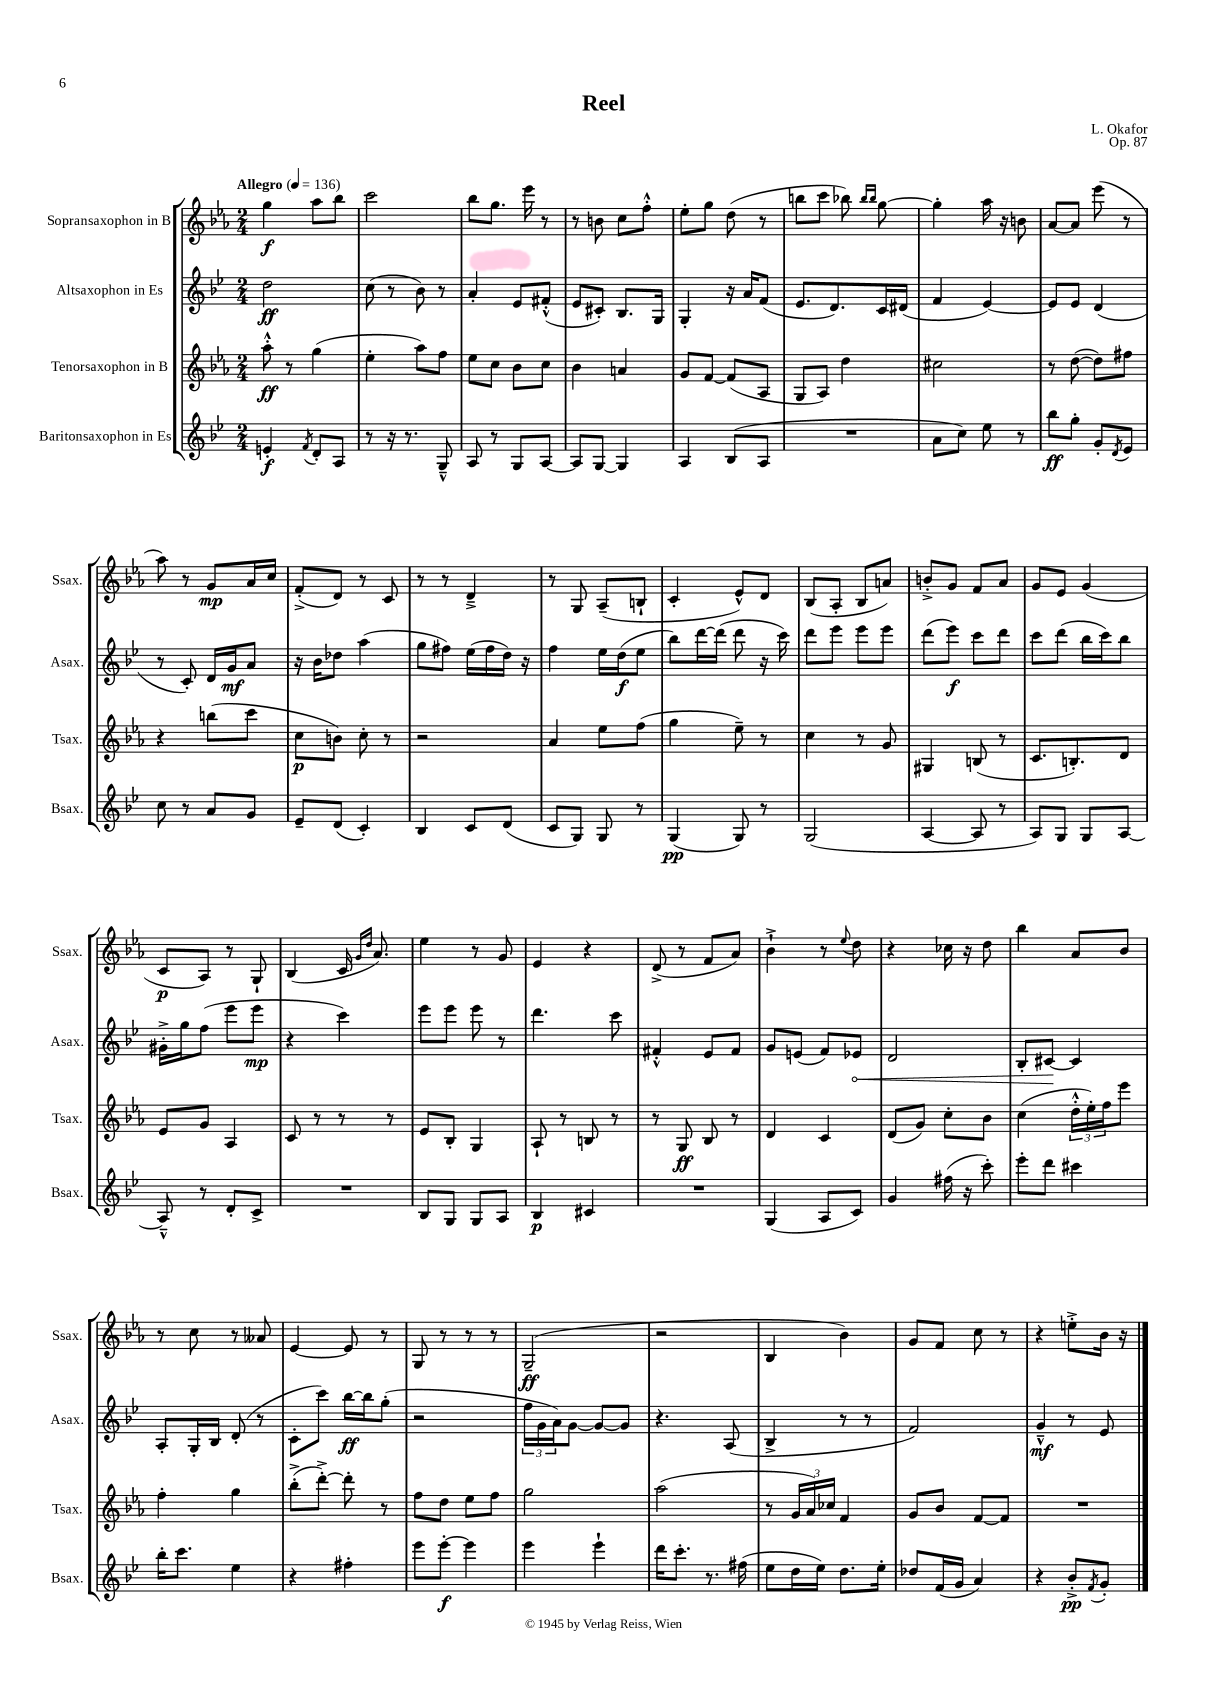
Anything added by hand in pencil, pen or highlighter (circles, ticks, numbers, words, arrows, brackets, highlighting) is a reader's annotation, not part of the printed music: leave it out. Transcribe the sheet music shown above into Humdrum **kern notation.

**kern	**kern	**kern	**kern
*staff4	*staff3	*staff2	*staff1
*clefG2	*clefG2	*clefG2	*clefG2
*k[b-e-]	*k[b-e-a-]	*k[b-e-]	*k[b-e-a-]
*M2/4	*M2/4	*M2/4	*M2/4
*MM136	*MM136	*MM136	*MM136
4e'	8aa-'^^	2dd	4gg
.	8r	.	.
8qf	.	.	.
8d'	(4gg	.	8aa-
8A	.	.	8bb-
=	=	=	=
8r	4ee-'	(8cc	2ccc
16r	.	8r	.
8.r	.	.	.
.	8aa-)	8b-)	.
8G~^^	8ff	8r	.
=	=	=	=
8A	8ee-	4a'	8bb-
8r	8cc	.	8.gg
8G	8b-	8e-	.
.	.	.	16eee-
[8A	8cc	(8f#'^^	8r
=	=	=	=
8A]	4b-	8e-	8r
[8G	.	8c#')	8b
4G]	4a	8.B-	8cc
.	.	.	8ff'^^
.	.	16G	.
=	=	=	=
4A	8g	4G'	8ee-'
.	[8f	.	8gg
(8B-	(8f]	16r	(8dd
.	.	16a	.
8A	8A-	(8f	8r
=	=	=	=
2r	8G	8.e-	8bb
.	8A-)	.	8ccc
.	.	8.d)	.
.	4dd	.	8bb-)
.	.	.	16qqbb-
.	.	.	16qqbb-
.	.	16c	[8gg
.	.	(16d#	.
=	=	=	=
8a	2cc#	4f	4gg']
8cc)	.	.	.
8ee-	.	[4e-)	16aa-
.	.	.	16r
8r	.	.	8b
=	=	=	=
8bb-	8r	8e-]	[8a-
8gg'	([8dd	8e-	8a-]
8g'	8dd])	(4d	(8eee-
8qd	.	.	.
8e-	8ff#	.	8r
=	=	=	=
8cc	4r	8r	8aa-)
8r	.	8c')	8r
8a	(8bb	16d	8g
.	.	16g	.
8g	8ccc	8a	16a-
.	.	.	16cc
=	=	=	=
8e-~	8cc	16r	(8f'^
.	.	16b-	.
(8d	8b)	8dd-	8d)
4c')	8cc'	(4aa	8r
.	8r	.	8c
=	=	=	=
4B-	2r	8gg	8r
.	.	8ff#)	8r
8c	.	(16ee-	4d~^
.	.	16ff#	.
(8d	.	16dd)	.
.	.	16r	.
=	=	=	=
8c	4a-	4ff	8r
8G)	.	.	8G
8G	8ee-	16ee-	(8A-~
.	.	(16dd	.
8r	(8ff	8ee-	8B`
=	=	=	=
(4G	4gg	8bb-)	4c'
.	.	[16ddd	.
.	.	(16ddd]	.
8G)	8ee-~)	8ddd	8e-^^)
8r	8r	16r	8d
.	.	16ccc)	.
=	=	=	=
(2G	4cc	8ddd	(8B-
.	.	8eee-	8A-'
.	8r	8eee-	8B-
.	8g	8eee-	8a)
=	=	=	=
[4A	4G#	(8ddd	8b'^
.	.	8eee-)	8g
8A]	(8B	8ccc	8f
8r	8r	8ddd	8a-
=	=	=	=
8A)	8.c	8ccc	8g
8G	.	(8ddd	8e-
.	8.B')	.	.
8G	.	16bb-	(4g
.	.	16ccc)	.
[8A	8d	8bb-	.
=	=	=	=
8A~^^]	8e-	16g#'^	8c
.	.	16gg	.
8r	8g	(8ff	8A-)
8d'	4A-	8eee-	8r
8c^	.	8eee-	8G`
=	=	=	=
2r	8c	4r	(4B-
.	8r	.	.
.	8r	4ccc)	16c
.	.	.	16qqg
.	.	.	16qqdd
.	.	.	8.a-)
.	8r	.	.
=	=	=	=
8B-	8e-	8eee-	4ee-
8G	8B-'	8eee-	.
8G	4G	8eee-	8r
8A	.	8r	8g
=	=	=	=
4B-	8A-`	4.ddd	4e-
.	8r	.	.
4c#	8B	.	4r
.	8r	8ccc	.
=	=	=	=
2r	8r	4f#'^^	(8d^
.	8G	.	8r
.	8B-	8e-	8f
.	8r	8f#	8a-)
=	=	=	=
(4G	4d	8g	4b-`^
.	.	(8e	.
8A	4c	8f)	8r
.	.	.	8qqee-
8c)	.	8e-	8dd
=	=	=	=
4g	(8d	2d	4r
.	8g)	.	.
(16ff#	8cc'	.	16cc-
16r	.	.	16r
8ccc')	8b-	.	8dd
=	=	=	=
8eee-'	(4cc	8B-'	4bb-
8ddd	.	[8c#	.
4ccc#	24dd'^^	4c#]	8a-
.	24ee-')	.	.
.	24ff	.	.
.	8eee-	.	8b-
=	=	=	=
16bb-'	4ff'	8A'	8r
8.ccc	.	.	.
.	.	16G'	8cc
.	.	16B-	.
4ee-	4gg	(8d'	8r
.	.	8r	8a--
=	=	=	=
4r	(8bb-'^	8c'	[4e-
.	[8ddd'^)	8ccc)	.
4ff#'	8ddd']	[16bb-	8e-]
.	.	16bb-]	.
.	8r	(8gg'	8r
=	=	=	=
8eee-	8ff	2r	8G
[8eee-'	8dd	.	8r
4eee-]	8ee-	.	8r
.	8ff	.	8r
=	=	=	=
4eee-	2gg	24ff	(2G~
.	.	24g	.
.	.	24a)	.
.	.	[8g	.
4eee-`	.	8g_	.
.	.	8g]	.
=	=	=	=
16ddd	(2aa-	4.r	2r
8.ccc'	.	.	.
8.r	.	.	.
.	.	(8A	.
(16ff#	.	.	.
=	=	=	=
8ee-	8r	4B-^	4B-
16dd	24g	.	.
.	24a-)	.	.
16ee-)	.	.	.
.	24cc-	.	.
8.dd	4f	8r	4b-)
.	.	8r	.
16ee-'	.	.	.
=	=	=	=
8dd-	8g	2f)	8g
(16f	8b-	.	8f
16g	.	.	.
4a)	[8f	.	8cc
.	8f]	.	8r
=	=	=	=
4r	2r	4g~^^	4r
8b-'^	.	8r	8ee'^
8qf	.	.	.
8g'	.	8e-	16b-
.	.	.	16r
==	==	==	==
*-	*-	*-	*-
